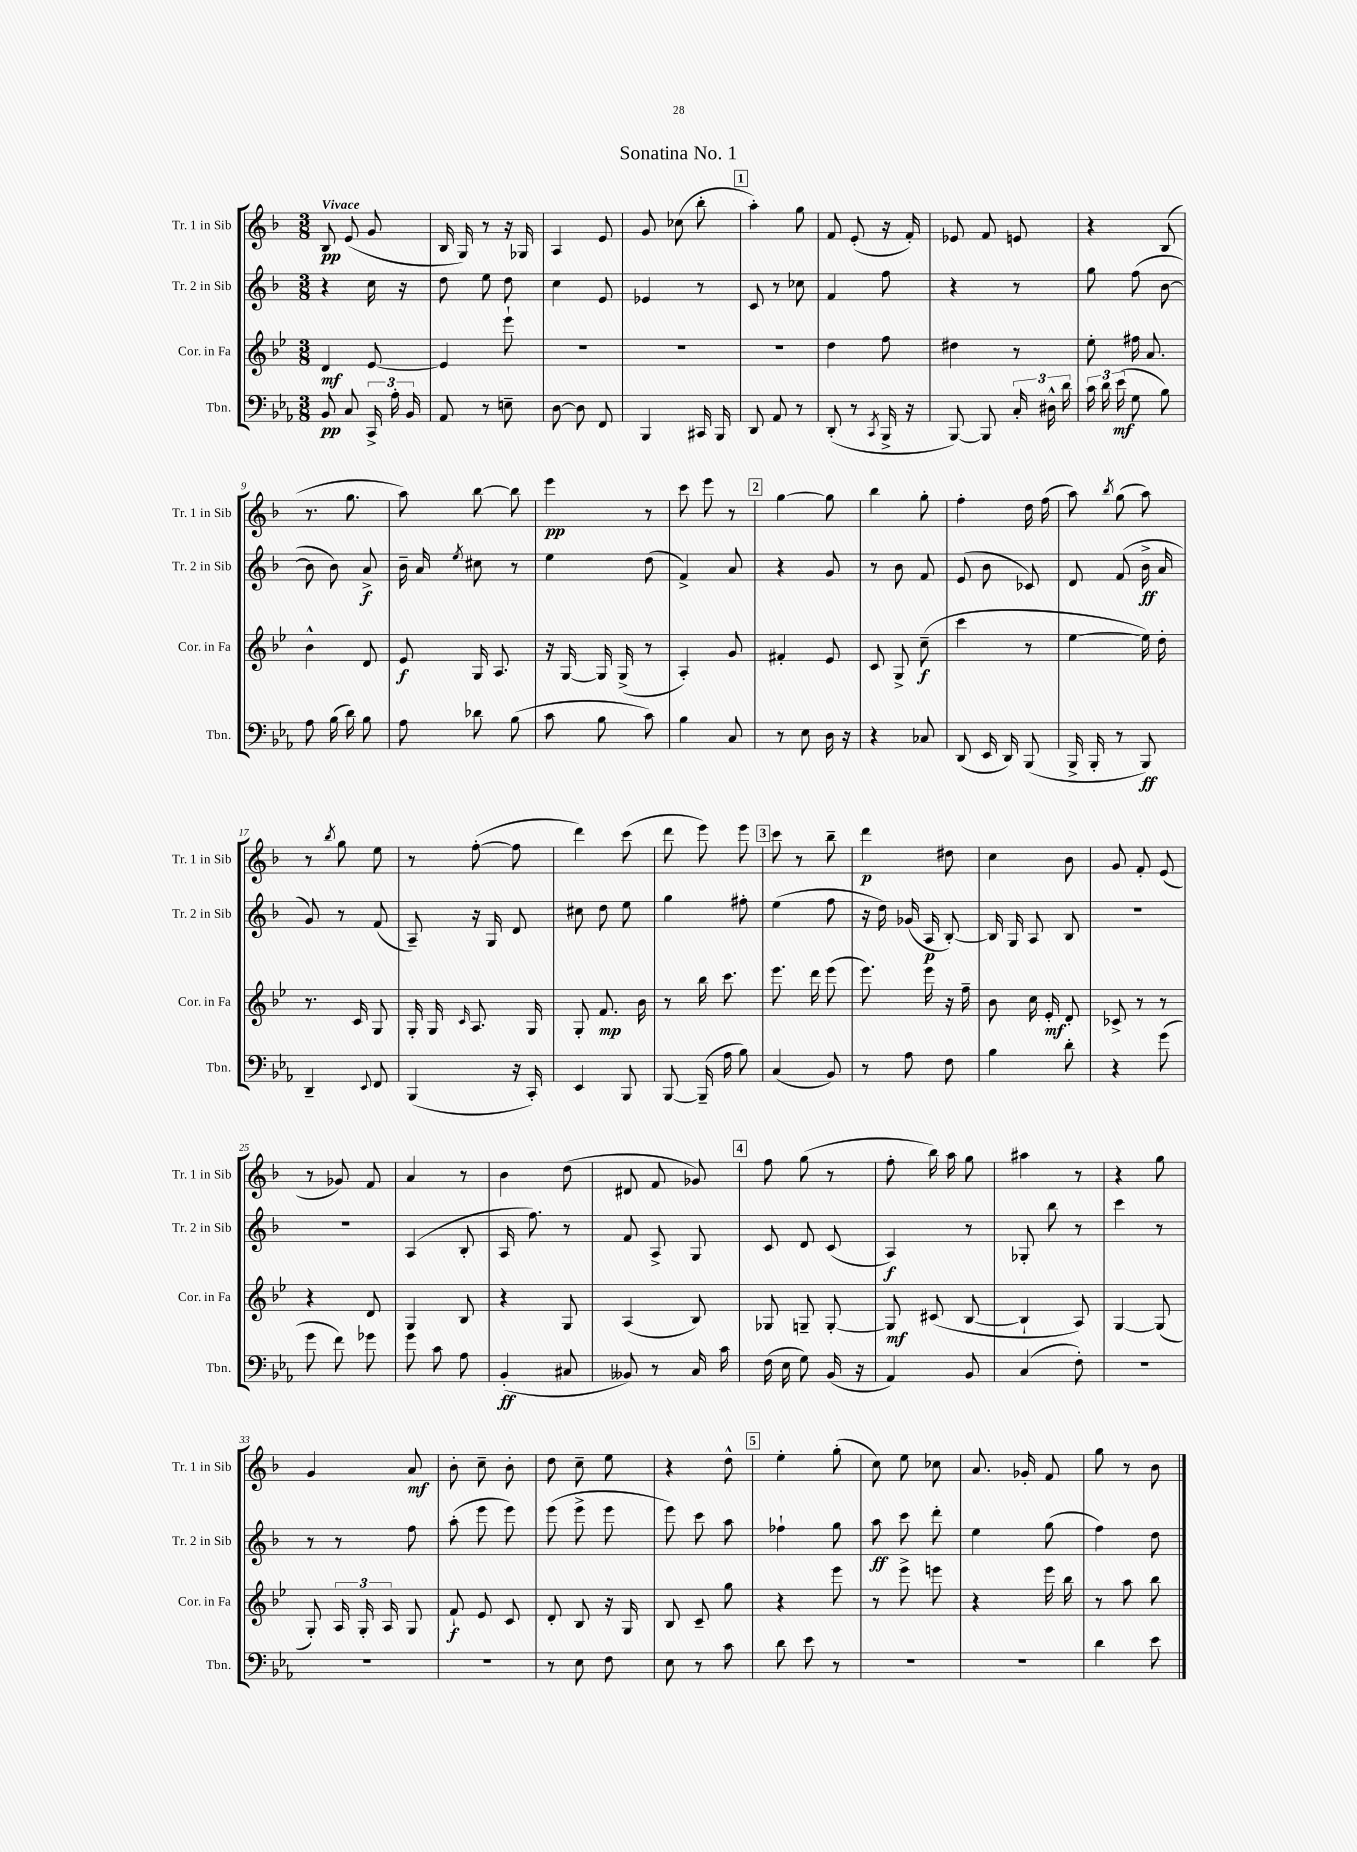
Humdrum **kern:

**kern	**kern	**kern	**kern
*staff4	*staff3	*staff2	*staff1
*clefF4	*clefG2	*clefG2	*clefG2
*k[b-e-a-]	*k[b-e-]	*k[b-]	*k[b-]
*M3/8	*M3/8	*M3/8	*M3/8
8BB-	4d	4r	8B-
8C	.	.	(8e
24CC^	[8e-	16cc	8g
24A-'	.	.	.
.	.	16r	.
24BB-	.	.	.
=	=	=	=
8AA-	4e-]	8dd	16B-
.	.	.	16G)
8r	.	8ee	8r
8E~	8eee-`	8dd	16r
.	.	.	16G-
=	=	=	=
[8D	4.r	4cc	4A
8D]	.	.	.
8FF	.	8e	8e
=	=	=	=
4BBB-	4.r	4e-	8g
.	.	.	(8cc-
16CC#	.	8r	8bb-'
16BBB-	.	.	.
=	=	=	=
8DD	4.r	8c	4aa')
8AA-	.	8r	.
8r	.	8cc-	8gg
=	=	=	=
(8DD'	4dd	4f	8f
8r	.	.	(8e'
8qCC	.	.	.
16BBB-^	8ff	8ff	16r
16r	.	.	16f')
=	=	=	=
[8BBB-)	4dd#	4r	8e-
8BBB-]	.	.	8f
24C'	8r	8r	8e
24D#^^	.	.	.
24d	.	.	.
=	=	=	=
24c	8ee-'	8gg	4r
24d	.	.	.
(24e-	.	.	.
8G	16ff#	(8ff	.
.	8.a	.	.
8B-)	.	[8b-	(8B-
=	=	=	=
8A-	4b-^^	8b-]	8.r
(16B-	.	8b-)	.
16d)	.	.	8.gg
8B-	8d	8a^	.
=	=	=	=
8A-	8e-	16b-~	8aa)
.	.	16a	.
.	.	8qee	.
8d-	16G	8cc#	[8bb-
.	8.A	.	.
(8B-	.	8r	8bb-]
=	=	=	=
8c	16r	4ee	4eee
.	[16G	.	.
8B-	16G]	.	.
.	(16G^	.	.
8c)	8r	(8dd	8r
=	=	=	=
4B-	4A')	4f^)	8ccc
.	.	.	8eee
8C	8g	8a	8r
=	=	=	=
8r	4f#'	4r	[4gg
8E-	.	.	.
16D	8e-	8g	8gg]
16r	.	.	.
=	=	=	=
4r	8c	8r	4bb-
.	8G^	8b-	.
8C-	(8cc~	8f	8gg'
=	=	=	=
(8DD	4ccc	(8e	4ff'
16EE-	.	8b-	.
16DD)	.	.	.
(8BBB-	8r	8c-)	16dd
.	.	.	(16ff
=	=	=	=
16BBB-^	[4ee-	8d	8aa)
16BBB-'	.	.	.
.	.	.	8qbb-
8r	.	(8f	(8gg
8BBB-)	16ee-])	16b-^	8aa)
.	16dd'	16a	.
=	=	=	=
4DD~	8.r	8g)	8r
.	.	.	8qbb-
.	.	8r	8gg
.	16c	.	.
8qqEE-	.	.	.
8FF	8G	(8f	8ee
=	=	=	=
(4BBB-	16G'	8A~)	8r
.	16G	.	.
.	16qqc	.	.
.	8.A	16r	([8ff'
.	.	16G	.
16r	.	8d	8ff]
16CC')	16G	.	.
=	=	=	=
4EE-	8G'	8cc#	4ddd)
.	8.f	8dd	.
8BBB-	.	8ee	(8ccc
.	16b-	.	.
=	=	=	=
[8BBB-	8r	4gg	8ddd
(16BBB-~]	16bb-	.	8eee)
16A-	8.ccc	.	.
8B-)	.	8ff#'	8eee
=	=	=	=
(4C	8.eee-	(4ee	8ccc
.	.	.	8r
.	16ddd	.	.
8BB-)	(8eee-	8ff	8bb-~
=	=	=	=
8r	8.eee-)	16r	4ddd
.	.	16dd)	.
8A-	.	(16g-	.
.	16eee-	16A	.
8F	16r	[8B-')	8dd#
.	16ff~	.	.
=	=	=	=
4B-	8b-	16B-]	4cc
.	.	16G	.
.	16cc	8A	.
.	16e-'	.	.
8d'	8d'	8B-	8b-
=	=	=	=
4r	8c-^	4.r	8g
.	8r	.	8f'
(8g	8r	.	(8e
=	=	=	=
8g	4r	4.r	8r
8f)	.	.	8g-)
8g-	8d	.	8f
=	=	=	=
8g	4G	(4A	4a
8c	.	.	.
8A-	8B-	8B-'	8r
=	=	=	=
(4BB-'	4r	16A	4b-
.	.	8.ff)	.
8C#	8G	8r	(8dd
=	=	=	=
8BB--)	(4A	8f	8d#
8r	.	8A^	8f
16C	8B-)	8G	8g-)
16c	.	.	.
=	=	=	=
(16F	8G-	8c	8ff
16E-	.	.	.
8G)	8G~	8d	(8gg
(16BB-	[8G'	(8c	8r
16r	.	.	.
=	=	=	=
4AA-)	8G]	4A)	8ff'
.	(8c#	.	16bb-)
.	.	.	16aa
8BB-	[8B-	8r	8gg
=	=	=	=
(4C	4B-`]	8G-'	4aa#
.	.	8bb-	.
8F')	8A)	8r	8r
=	=	=	=
4.r	[4G	4ccc	4r
.	(8G]	8r	8gg
=	=	=	=
4.r	8G')	8r	4g
.	24A	8r	.
.	24G'	.	.
.	24A	.	.
.	8G	8ff	8a
=	=	=	=
4.r	8f`	(8aa'	8b-'
.	8e-	8eee	8cc~
.	8c	8eee)	8b-'
=	=	=	=
8r	8d'	(8eee	8dd
8E-	8B-	8eee^	8cc~
8F	16r	8eee	8ee
.	16G	.	.
=	=	=	=
8E-	8B-	8eee)	4r
8r	8c~	8ccc	.
8c	8gg	8aa	8dd^^
=	=	=	=
8d	4r	4ff-`	4ee'
8e-	.	.	.
8r	8eee-	8gg	(8gg'
=	=	=	=
4.r	8r	8aa	8cc)
.	8eee-^	8ccc	8ee
.	8eee	8ddd'	8cc-
=	=	=	=
4.r	4r	4ee	8.a
.	.	.	16g-'
.	16eee-	(8gg	8f
.	16bb-	.	.
=	=	=	=
4d	8r	4ff)	8gg
.	8aa	.	8r
8e-	8bb-	8dd	8b-
==	==	==	==
*-	*-	*-	*-
